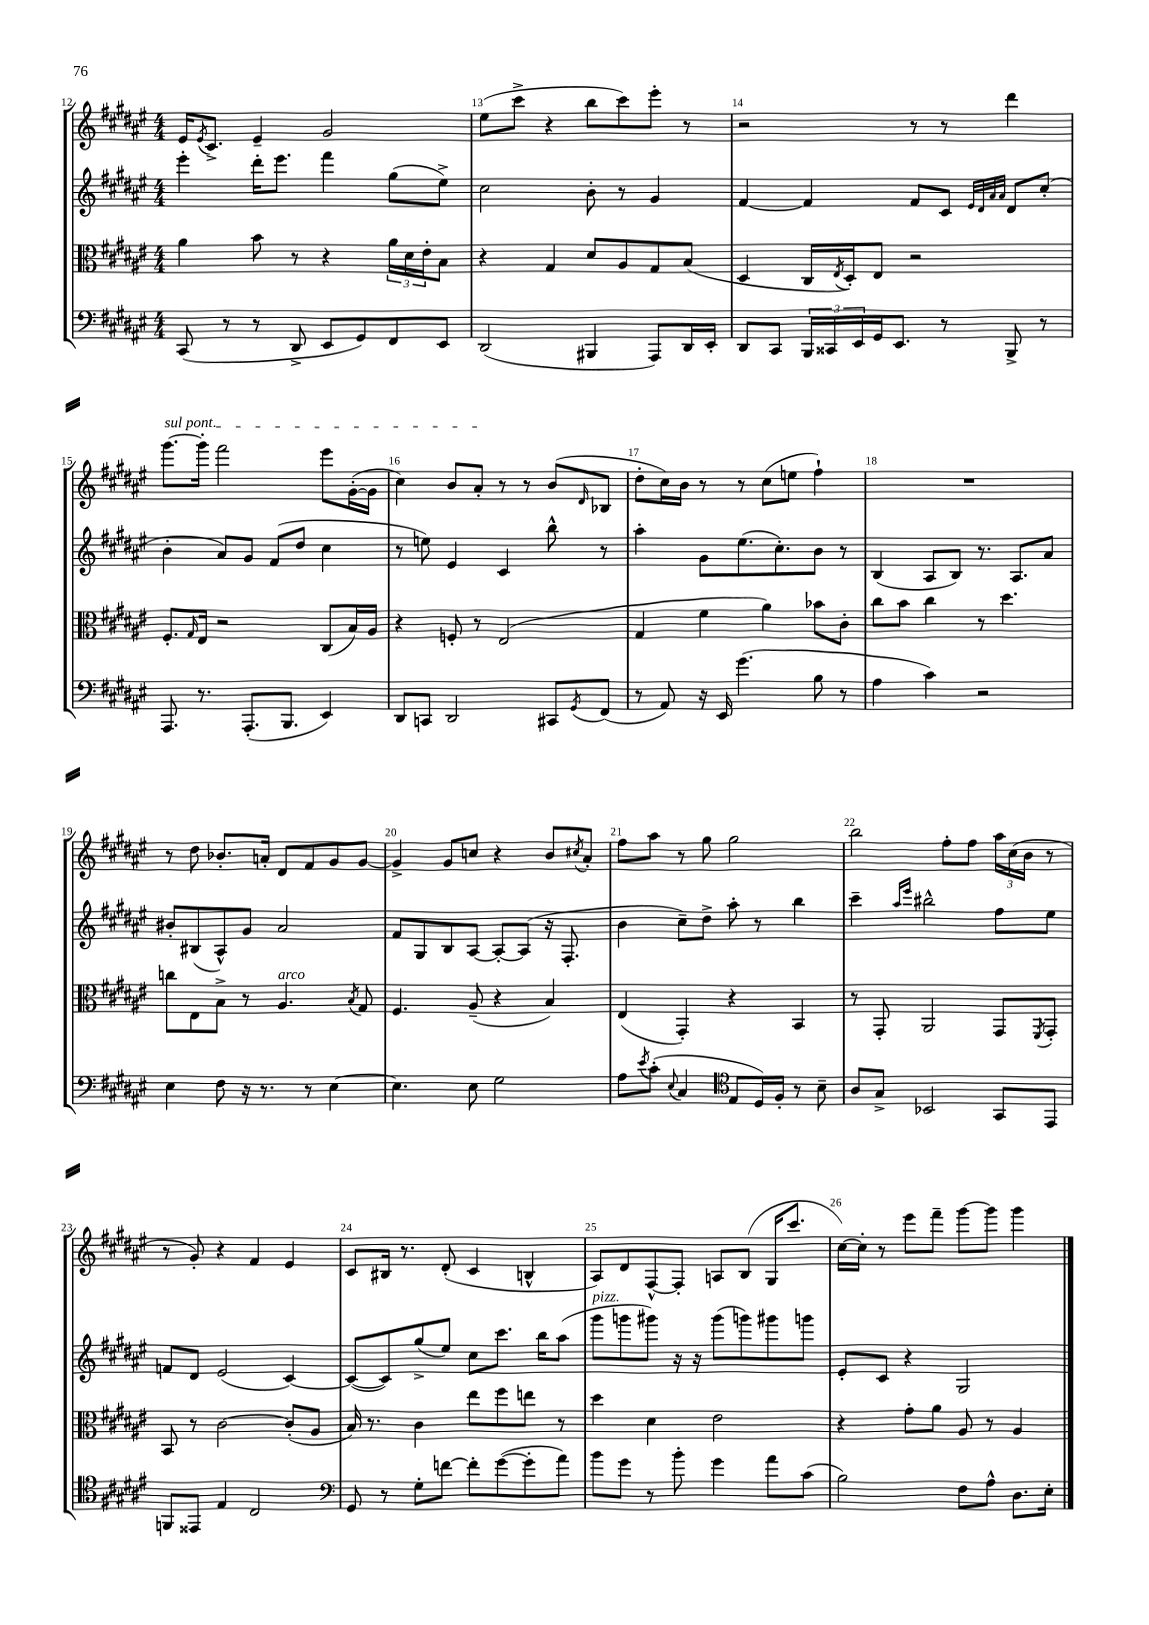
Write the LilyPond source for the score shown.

<<
\new StaffGroup <<
\new Staff = "s0" {
    \clef treble \key fis \major \numericTimeSignature \time 4/4
    eis'16 \acciaccatura { eis'8 } cis'8.-> eis'4-- gis'2 |
    eis''8( cis'''8-> r4 b''8 cis'''8) eis'''8-. r8 |
    r2 r8 r8 dis'''4 |
    \once \override TextSpanner.bound-details.left.text = \markup { \italic "sul pont." } gis'''8.~\startTextSpan gis'''16-. fis'''2 eis'''8 gis'16~-.( gis'16 |
    cis''4) b'8 ais'8-.\stopTextSpan r8 r8 b'8( \grace { dis'16 } bes8 |
    dis''8-. cis''16) b'16 r8 r8 cis''8( e''8 fis''4-!) |
    R1 |
    r8 dis''8 bes'8.-. a'16-. dis'8 fis'8 gis'8 gis'8~ |
    gis'4-> gis'8 c''8 r4 b'8 \acciaccatura { cis''8 } ais'8-. |
    fis''8 ais''8 r8 gis''8 gis''2 |
    b''2 fis''8-. fis''8 \tuplet 3/2 { ais''16 cis''16( b'16 } r8 |
    r8 gis'8-.) r4 fis'4 eis'4 |
    cis'8 bis16 r8. dis'8-.( cis'4 b4-^ |
    ais8) dis'8 fis8~-^ fis8-. a8 b8( gis16 cis'''8. |
    cis''16~) cis''16-. r8 eis'''8 fis'''8-- gis'''8~ gis'''8 gis'''4 \bar "|." |
}
\new Staff = "s1" {
    \clef treble \key fis \major \numericTimeSignature \time 4/4
    eis'''4-. dis'''16-. eis'''8. fis'''4 gis''8( eis''8->) |
    cis''2 b'8-. r8 gis'4 |
    fis'4~ fis'4 fis'8 cis'8 \grace { eis'32 dis'32 ais'32 ais'32 } dis'8 cis''8-.( |
    b'4-. ais'8) gis'8 fis'8( dis''8 cis''4 |
    r8 e''8) eis'4 cis'4 b''8-^ r8 |
    ais''4-. gis'8 eis''8.( cis''8.-.) b'8 r8 |
    b4( ais8 b8) r8. ais8. ais'8 |
    bis'8-. bis8( ais8-^) gis'8 ais'2 |
    fis'8 gis8 b8 ais8~ ais8~-. ais8( r16 fis8.-. |
    b'4 cis''8--) dis''8-> ais''8-. r8 b''4 |
    cis'''4-- \grace { ais''16 eis'''16 } bis''2-^ fis''8 eis''8 |
    f'8 dis'8 eis'2( cis'4~) |
    cis'8~( cis'8) gis''8->( eis''8) cis''8 cis'''8. b''16 ais''8( |
    gis'''8^\markup { \italic "pizz." } g'''8 gis'''8) r16 r16 gis'''8( g'''8) gis'''8 g'''8 |
    eis'8-. cis'8 r4 gis2 \bar "|." |
}
\new Staff = "s2" {
    \clef alto \key fis \major \numericTimeSignature \time 4/4
    ais'4 b'8 r8 r4 \tuplet 3/2 { ais'16 dis'16 eis'16-. } b8 |
    r4 gis4 dis'8 ais8 gis8 b8( |
    dis4 cis16 \acciaccatura { eis8 } dis16-.) eis8 r2 |
    fis8.-. \grace { gis16 } eis16 r2 cis8( b16) ais16 |
    r4 f8-. r8 eis2( |
    gis4 fis'4 ais'4) bes'8 cis'8-. |
    cis''8 b'8 cis''4 r8 dis''4. |
    c''8 eis8 b8-> r8 ais4.^\markup { \italic "arco" } \acciaccatura { b8 } gis8 |
    fis4. ais8--( r4 b4) |
    eis4( gis,4-.) r4 b,4 |
    r8 gis,8-. ais,2 gis,8 \acciaccatura { fis,8 } gis,8-. |
    b,8 r8 cis'2~ cis'8-.( ais8 |
    b16) r8. cis'4 eis''8 fis''8 e''8 r8 |
    dis''4 dis'4 eis'2 |
    r4 gis'8-. ais'8 ais8 r8 ais4 \bar "|." |
}
\new Staff = "s3" {
    \clef bass \key fis \major \numericTimeSignature \time 4/4
    cis,8( r8 r8 dis,8-> eis,8 gis,8) fis,8 eis,8 |
    dis,2( bis,,4 ais,,8) dis,16 eis,16-. |
    dis,8 cis,8 \tuplet 3/2 { b,,16 cisis,16 eis,16 } gis,16 eis,8. r8 b,,8-> r8 |
    ais,,8. r8. ais,,8.-.( b,,8. eis,4) |
    dis,8 c,8 dis,2 cis,8 \acciaccatura { gis,8 } fis,8( |
    r8 ais,8) r16 eis,16 gis'4.( b8 r8 |
    ais4 cis'4) r2 |
    eis4 fis8 r16 r8. r8 eis4~ |
    eis4. eis8 gis2 |
    ais8 \acciaccatura { eis'8 } cis'8-.( \appoggiatura { eis8 } cis4 \clef tenor eis8 dis16) fis16-. r8 b8-- |
    ais8 gis8-> bes,2 gis,8 eis,8 |
    f,8 eisis,8 eis4 cis2 |
    \clef bass gis,8 r8 gis8-. f'8~ f'8-. gis'8~( gis'8-. ais'8) |
    b'8 gis'8 r8 b'8-. gis'4 ais'8 cis'8( |
    b2) fis8 ais8-^ dis8. eis16-. \bar "|." |
}
>>
>>
\layout { \context { \Score currentBarNumber = #12 \override BarNumber.break-visibility = ##(#f #t #t) barNumberVisibility = #all-bar-numbers-visible } }
